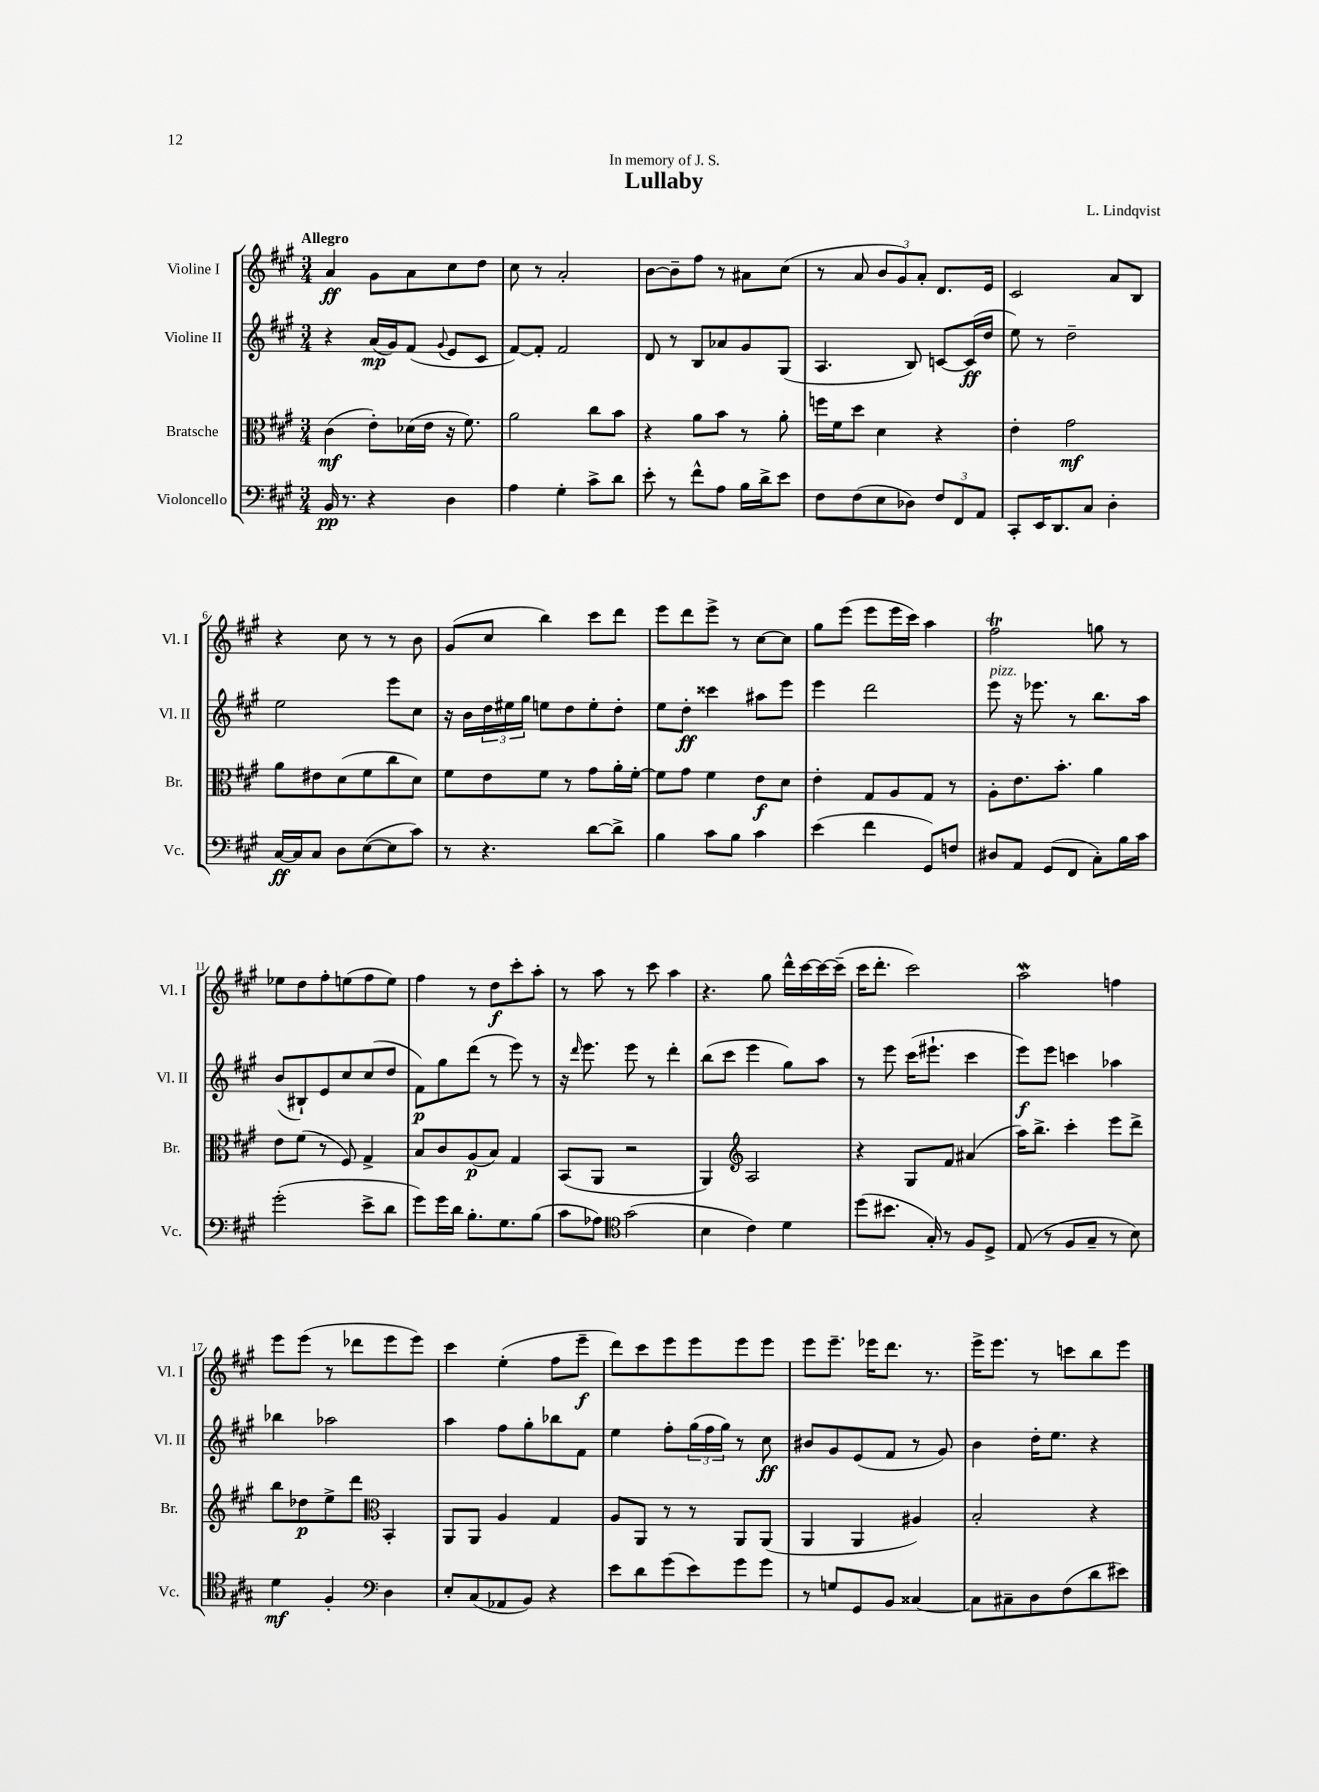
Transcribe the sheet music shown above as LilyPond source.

\header { title = "Lullaby" composer = "L. Lindqvist" dedication = "In memory of J. S." }
<<
\new StaffGroup <<
\new Staff = "s0" \with { instrumentName = "Violine I" shortInstrumentName = "Vl. I" } {
    \clef treble \key a \major \numericTimeSignature \time 3/4 \tempo "Allegro"
    a'4\ff gis'8 a'8 cis''8 d''8 |
    cis''8 r8 a'2-. |
    b'8~ b'8-- fis''8 r8 ais'8 cis''8( |
    r8 a'8 \tuplet 3/2 { b'8 gis'8) a'8-. } d'8. e'16 |
    cis'2 a'8 b8 |
    r4 cis''8 r8 r8 b'8 |
    gis'8( cis''8 b''4) cis'''8 d'''8 |
    e'''8 d'''8 e'''8-> r8 cis''8~ cis''8 |
    gis''8 e'''8( e'''8 e'''16 cis'''16) a''4 |
    fis''2\trill g''8 r8 |
    ees''8 d''8 fis''8-. e''8( fis''8 e''8) |
    fis''4 r8 d''8\f cis'''8-. a''8-. |
    r8 a''8 r8 cis'''8 a''4 |
    r4. gis''8 d'''16-^ cis'''16~ cis'''16~ cis'''16--( |
    cis'''16 d'''8.-. cis'''2) |
    a''2\mordent f''4 |
    e'''8 e'''8( r8 des'''8 e'''8 e'''8) |
    cis'''4 e''4-.( fis''8 e'''8--\f |
    d'''8) cis'''8 e'''8 e'''8 e'''8 e'''8 |
    e'''8 e'''8.-- ees'''16 d'''8. r8. |
    e'''16-> e'''8. r8 c'''8 b''8 e'''8 \bar "|." |
}
\new Staff = "s1" \with { instrumentName = "Violine II" shortInstrumentName = "Vl. II" } {
    \clef treble \key a \major \numericTimeSignature \time 3/4
    r4 a'16\mp( gis'16) fis'8( \appoggiatura { gis'8 } e'8 cis'8 |
    fis'8~) fis'8-. fis'2 |
    d'8 r8 b8 aes'8 gis'8 gis8( |
    a4. b8) c'8~ c'16\ff( d''16 |
    e''8) r8 d''2-- |
    e''2 e'''8 cis''8 |
    r16 b'16 \tuplet 3/2 { d''16 eis''16 gis''16 } e''8 d''8 e''8-. d''8-. |
    e''8 d''8-.\ff cisis'''4 ais''8 e'''8 |
    e'''4 d'''2 |
    e'''8^\markup { \italic "pizz." } r16 ees'''8. r8 b''8. a''16 |
    b'8( bis8-!) e'8 cis''8 cis''8( d''8 |
    fis'8\p) gis''8 d'''8( r8 e'''8) r8 |
    r16 \grace { d'''16 } e'''8. e'''8 r8 d'''4-. |
    b''8( cis'''8 e'''4 gis''8) a''8 |
    r8 e'''8 cis'''16( eis'''8.-! cis'''4 |
    e'''8\f) e'''8 c'''4 aes''4 |
    bes''4 aes''2 |
    a''4 fis''8 gis''8-. bes''8 fis'8 |
    e''4 fis''8-. \tuplet 3/2 { gis''16( fis''16 gis''16) } r8 cis''8\ff |
    bis'8 gis'8 e'8( fis'8 r8 gis'8) |
    b'4 d''16-. e''8. r4 \bar "|." |
}
\new Staff = "s2" \with { instrumentName = "Bratsche" shortInstrumentName = "Br." } {
    \clef alto \key a \major \numericTimeSignature \time 3/4
    cis'4\mf( e'8-.) des'16( e'16 r16 fis'8.) |
    a'2 cis''8 b'8 |
    r4 a'8 b'8 r8 a'8-. |
    f''16 fis'16 d''8 d'4 r4 |
    e'4-. gis'2\mf |
    a'8 eis'8 d'8( fis'8 cis''8 d'8) |
    fis'8 e'8 fis'8 r8 gis'8 a'16-. fis'16~-. |
    fis'8 gis'8 fis'4 e'8\f d'8 |
    e'4-. gis8 a8 gis8 r8 |
    a8-. e'8. b'8.-. a'4 |
    e'8 fis'8( r8 fis8) gis4-> |
    b8 cis'8 a8\p( b8) gis4 |
    b,8( a,8 r2 |
    a,4) \clef treble a2 |
    r4 gis8 fis'8 ais'4( |
    a''16) b''8.-> cis'''4-. e'''8 d'''8-> |
    b''8 des''8\p e''8-> d'''8 \clef alto b,4-. |
    a,8 a,8 a4 gis4 |
    a8 a,8 r8 r8 a,8 a,8( |
    a,4 a,4 ais4) |
    b2-. r4 \bar "|." |
}
\new Staff = "s3" \with { instrumentName = "Violoncello" shortInstrumentName = "Vc." } {
    \clef bass \key a \major \numericTimeSignature \time 3/4
    b,16\pp r8. r4 d4 |
    a4 gis4-. cis'8-> d'8 |
    e'8-. r8 fis'8-^ a8 b16 d'16-> e'8 |
    fis8 fis8( e8 des8) \tuplet 3/2 { fis8 fis,8 a,8 } |
    cis,8-. e,16 d,8. cis8 d4-. |
    cis16~\ff cis16 cis8 d8 e8~( e8 cis'8) |
    r8 r4. d'8~ d'8-> |
    b4 cis'8 b8 cis'4 |
    e'4( fis'4 gis,8) f8 |
    dis8 a,8 gis,8( fis,8 cis8-.) b16 cis'16 |
    gis'2-.( e'8-> d'8 |
    gis'8) gis'16 d'16 b8.-. gis8. b8( |
    cis'8 aes8) \clef tenor gis'2( |
    b4 cis'4) d'4 |
    d''8( bis'8. gis16-.) r8 fis8 d8-> |
    e8( r8 fis8 gis8-- r8 b8) |
    d'4\mf fis4-. \clef bass d4 |
    e8-. cis8( aes,8 b,8) r4 |
    e'8 d'8 gis'8( e'8) gis'8 gis'8 |
    r8 g8 gis,8 b,8 cisis4~ |
    cisis8 cis8-- d8 fis8( d'8 eis'8) \bar "|." |
}
>>
>>
